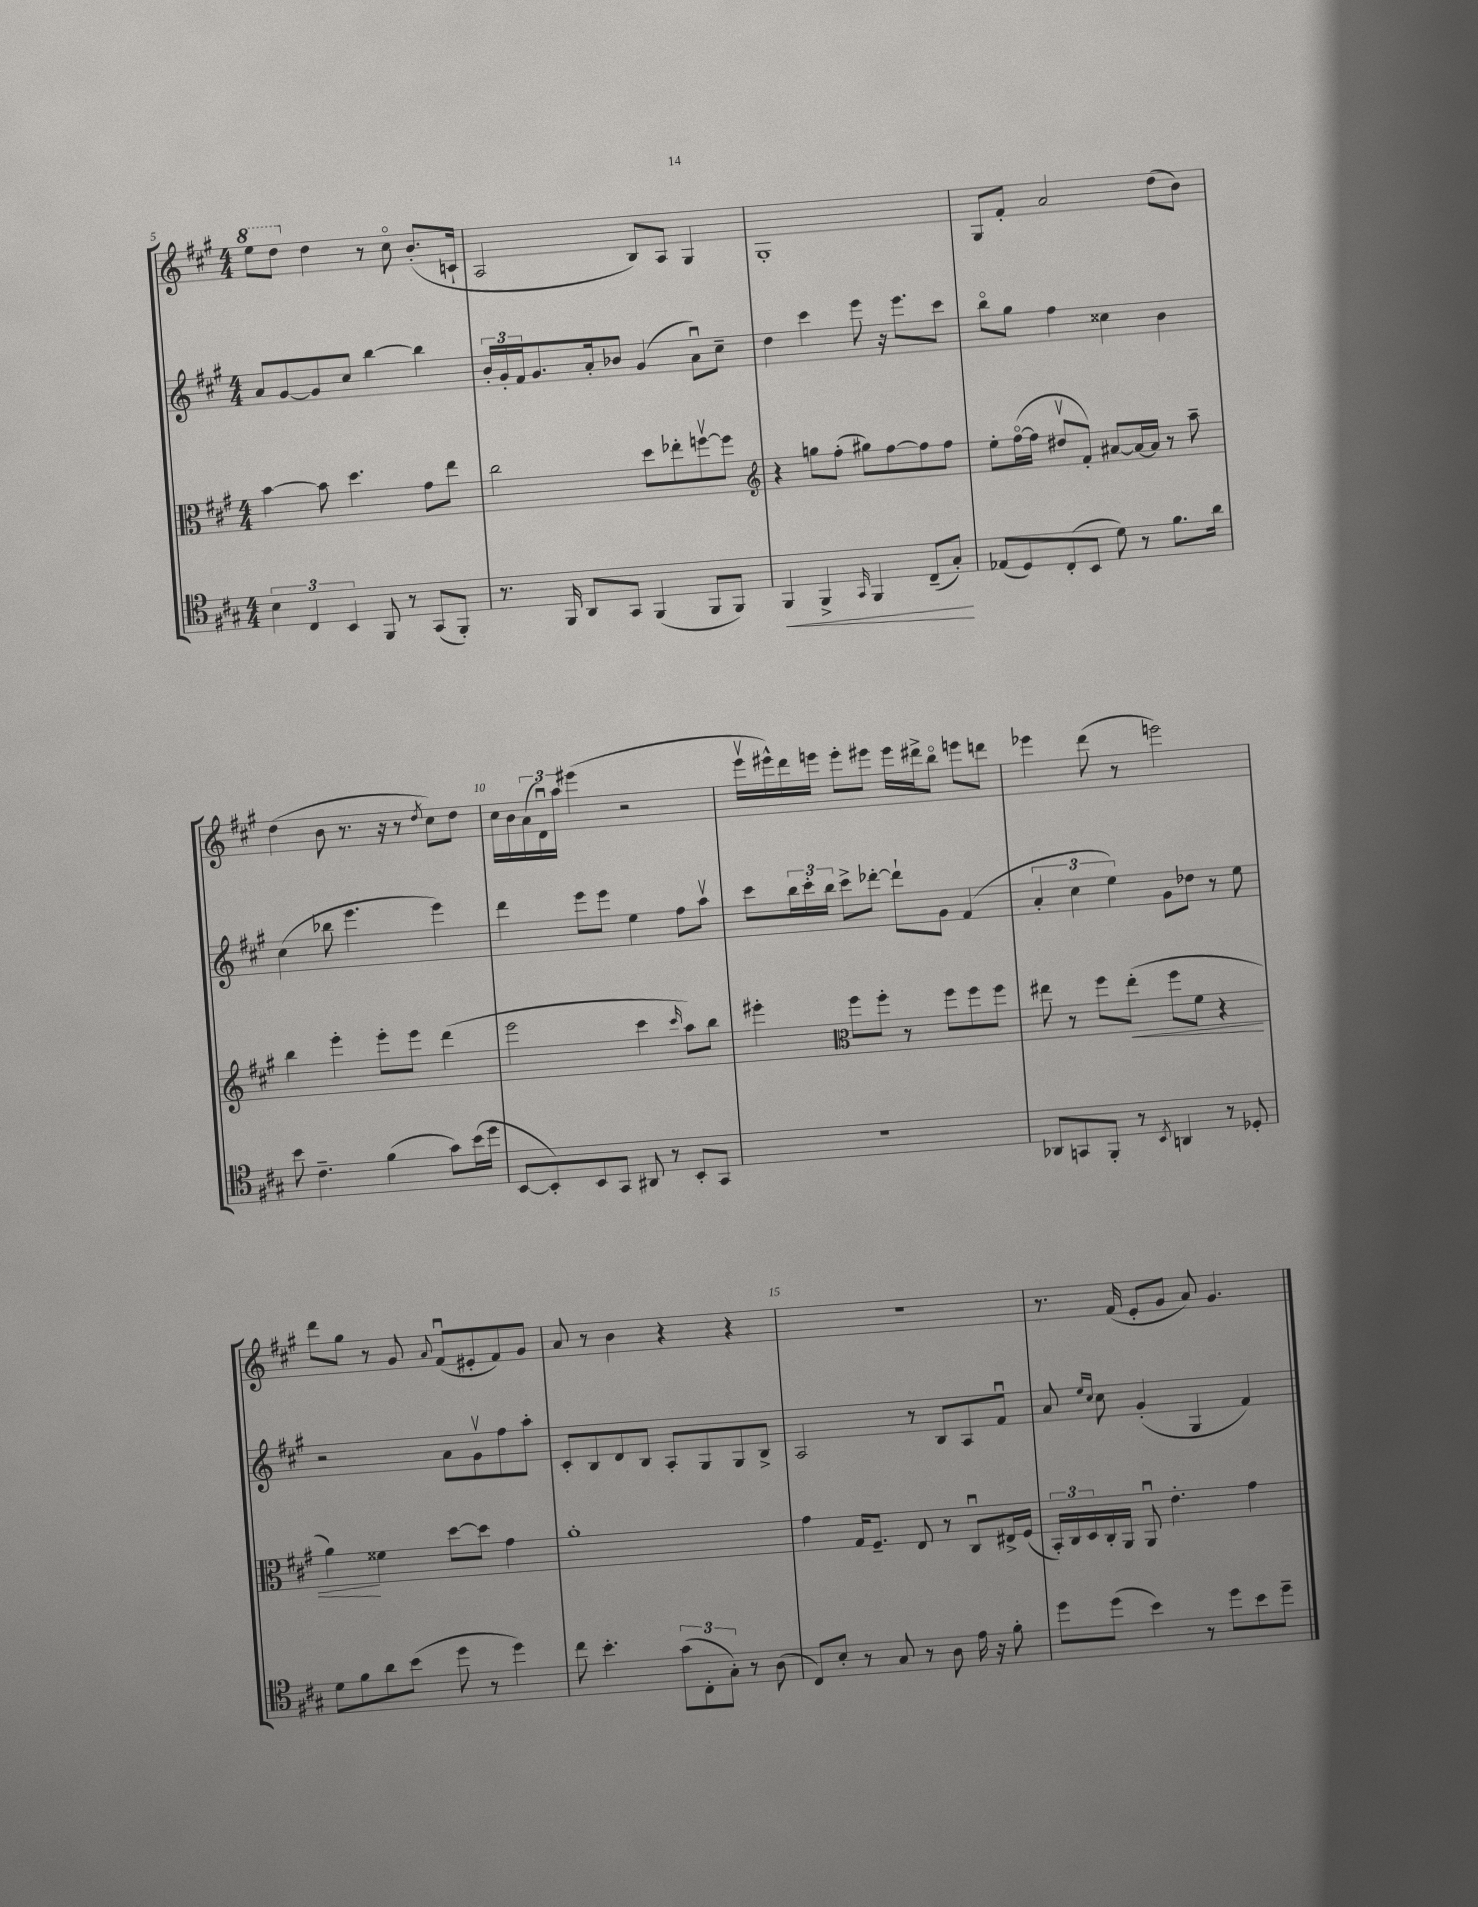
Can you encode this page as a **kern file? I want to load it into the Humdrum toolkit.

**kern	**dynam	**kern	**dynam	**kern	**kern
*part4	*part4	*part3	*part3	*part2	*part1
*staff4	*staff4	*staff3	*staff3	*staff2	*staff1
*clefC4	*	*clefC3	*	*clefG2	*clefG2
*k[f#c#g#]	*	*k[f#c#g#]	*	*k[f#c#g#]	*k[f#c#g#]
*M4/4	*	*M4/4	*	*M4/4	*M4/4
*	*	*	*	*	*8va
=5	=5	=5	=5	=5	=5
6B\	.	[4b\	.	8a/L	8eee\L
.	.	.	.	[8g#/	8ddd\J
6C#/	.	.	.	.	.
*	*	*	*	*	*X8va
.	.	8b\]	.	8g#/]	4dd\
6BB/	.	.	.	.	.
.	.	4.dd\	.	8cc#/J	.
8FF#/	.	.	.	[4bb\	8r
8r	.	.	.	.	8cc#\
(8GG#/L	.	8g#\L	.	4bb\]	(8.b'/L
8FF#'/J)	.	8ee\J	.	.	.
.	.	.	.	.	16cn`/Jk
=6	=6	=6	=6	=6	=6
8.r	.	2cc#\	.	24b'/LL	2A/
.	.	.	.	24g#'/	.
.	.	.	.	24f#/J	.
.	.	.	.	8.g#/	.
16FF#/	.	.	.	.	.
8AA/L	.	.	.	.	.
.	.	.	.	16a'/k	.
8GG#/J	.	.	.	8b-X/J	.
(4FF#/	.	8dd\L	.	(4g#/	8B/L)
.	.	8ee-X'\	.	.	8A/J
8FF#/L	.	[8ffnv\	.	8au\L)	4G#/
8FF#/J)	.	8ff\J]	.	8cc#~\J	.
=7	=7	=7	=7	=7	=7
*	*	*clefG2	*	*	*
!	!LO:HP:b	!	!	!	!
4FF#/	<	4r	.	4dd\	1G#'
4FF#^/	.	8ggn\L	.	4ccc#\	.
.	.	(8ff#'\J	.	.	.
16qqGG#/	.	.	.	.	.
4FF#/	.	8gg#X\L)	.	8eee\	.
.	.	[8ff#\	.	16r	.
.	.	.	.	8.eee\L	.
(8C#~/L	.	8ff#\]	.	.	.
8G#'/J)	.	8ff#\J	.	8ccc#\J	.
.	[	.	.	.	.
=8	=8	=8	=8	=8	=8
(8E-X/L	.	8ee'\L	.	8bb\L	8G#/L
8D/)	.	([16ff#\L	.	8gg#\J	8f#'/J
.	.	16ff#\JJ]	.	.	.
(8C#'/	.	8dd#Xv/L	.	4ff#\	2a/
8BB/J	.	8f#'/J)	.	.	.
8d\)	.	[8a#X/L	.	4cc##X\	.
8r	.	16a#/L_	.	.	.
.	.	16a#/JJ]	.	.	.
8.f#\L	.	8r	.	4b\	(8dd\L
.	.	8aa~\	.	.	8b\J)
16a\Jk	.	.	.	.	.
!!LO:LB:g=z
=9	=9	=9	=9	=9	=9
8b\	.	4bb\	.	(4cc#\	(4dd\
4.c#~\	.	.	.	.	.
.	.	4eee'\	.	8bb-X\	8b\
.	.	.	.	4.eee\	8.r
(4f#\	.	8eee'\L	.	.	.
.	.	.	.	.	16r
.	.	8eee\J	.	.	8r
.	.	.	.	.	8qdd/
8g#\L)	.	(4ddd\	.	4eee\)	8cc#\L)
(16b\L	.	.	.	.	8dd\J
16dd\JJ	.	.	.	.	.
=10	=10	=10	=10	=10	=10
[8BB/L	.	2eee\	.	4ddd\	16cc#\LL
.	.	.	.	.	16b\
8BB'/])	.	.	.	.	(24a\
.	.	.	.	.	24du\)
.	.	.	.	.	24aa\JJ
8BB/	.	.	.	8eee\L	(4eee#X\
8GG#/J	.	.	.	8eee\J	.
8AA#X/	.	4ccc#\	.	4ee\	2r
8r	.	.	.	.	.
.	.	16qqccc#/	.	.	.
8BB'/L	.	8aa\L)	.	8ff#\L	.
8GG#/J	.	8bb\J	.	8aav\J	.
=11	=11	=11	=11	=11	=11
1r	.	4eee#X'\	.	8ccc#\L	16eeev\LL
.	.	.	.	.	16eee#X^^\)
.	.	.	.	24bb\L	16ddd\
.	.	.	.	24ccc#'\	.
.	.	.	.	.	16eeen\JJ
.	.	.	.	24bb\JJ	.
*	*	*clefC3	*	*	*
.	.	8ff#\L	.	8ccc#^\L	8eee'\L
.	.	8ff#'\J	.	[8ddd-X'\J	8eee#X\J
.	.	8r	.	8ddd-`\L]	16eee#\LL
.	.	.	.	.	16ddd#X^\J
.	.	8ff#\L	.	8g#\J	8bb\J
.	.	8ff#\	.	(4f#/	8eeen\L
.	.	8ff#\J	.	.	8dddn\J
=12	=12	=12	=12	=12	=12
8AA-X/L	.	8ee#X\	.	6a'/	4eee-X\
8GGn/	.	8r	.	.	.
.	.	.	.	6cc#\	.
8FF#'/J	.	8ff#\L	.	.	(8ddd\
.	.	.	.	6ee\)	.
!	!	!	!LO:HP:b	!	!
8r	.	(8ee#'\J	<	.	8r
8qBB/	.	.	.	.	.
4AAn/	.	8ff#\L	.	8g#\L	2eeen\)
.	.	8f#\J	.	8dd-X\J	.
8r	.	4r	.	8r	.
8D-X'/	.	.	.	8ee\	.
!!LO:LB:g=z
=13	=13	=13	=13	=13	=13
8d\L	.	4a\)	.	2r	8ddd\L
8f#\	.	.	.	.	8gg#\J
8a\	.	4f##X\	[	.	8r
(8b\J	.	.	.	.	8g#/
.	.	.	.	.	8qqa/
8dd\	.	[8dd\L	.	8a\L	(8f#u/L
8r	.	8dd\J]	.	8g#v\	8e#X'/
4dd\)	.	4g#\	.	8ff#\	8f#/)
.	.	.	.	8aa'\J	8g#/J
=14	=14	=14	=14	=14	=14
8cc#\	.	1a'	.	8c#'/L	8a/
4.b'\	.	.	.	8B/	8r
.	.	.	.	8d/	4b\
.	.	.	.	8B/J	.
(12g#\L	.	.	.	8A'/L	4r
12C#'\	.	.	.	.	.
.	.	.	.	8G#/	.
12G#'\J)	.	.	.	.	.
8r	.	.	.	8G#/	4r
(8A\	.	.	.	8B^/J	.
=15	=15	=15	=15	=15	=15
8C#/L)	.	4g#\	.	2A/	1r
8B'/J	.	.	.	.	.
8r	.	16G#/KL	.	.	.
.	.	8.F#~/J	.	.	.
8G#/	.	.	.	.	.
8r	.	8E/	.	8r	.
8A\	.	8r	.	8B/L	.
16e\	.	8C#u/L	.	8A/	.
16r	.	.	.	.	.
8f#'\	.	16E#X^/L	.	8f#u/J	.
.	.	(16F#/JJ	.	.	.
=16	=16	=16	=16	=16	=16
8dd\L	.	24BB'/LL)	.	8a/	8.r
.	.	24C#/	.	.	.
.	.	24D/	.	.	.
.	.	.	.	16qqee/LL	.
.	.	.	.	16qqcc#/JJ	.
(8dd\J	.	16C#'/	.	8cc#\	.
.	.	16AA/JJ	.	.	(16f#/
4b\)	.	8AAu/	.	(4g#'/	8e'/L
.	.	4.e'\	.	.	8g#/J
8r	.	.	.	4G#/	8a/)
8dd\L	.	.	.	.	4.g#/
8b\	.	4g#\	.	4f#/)	.
8dd~\J	.	.	.	.	.
==	==	==	==	==	==
*-	*-	*-	*-	*-	*-
